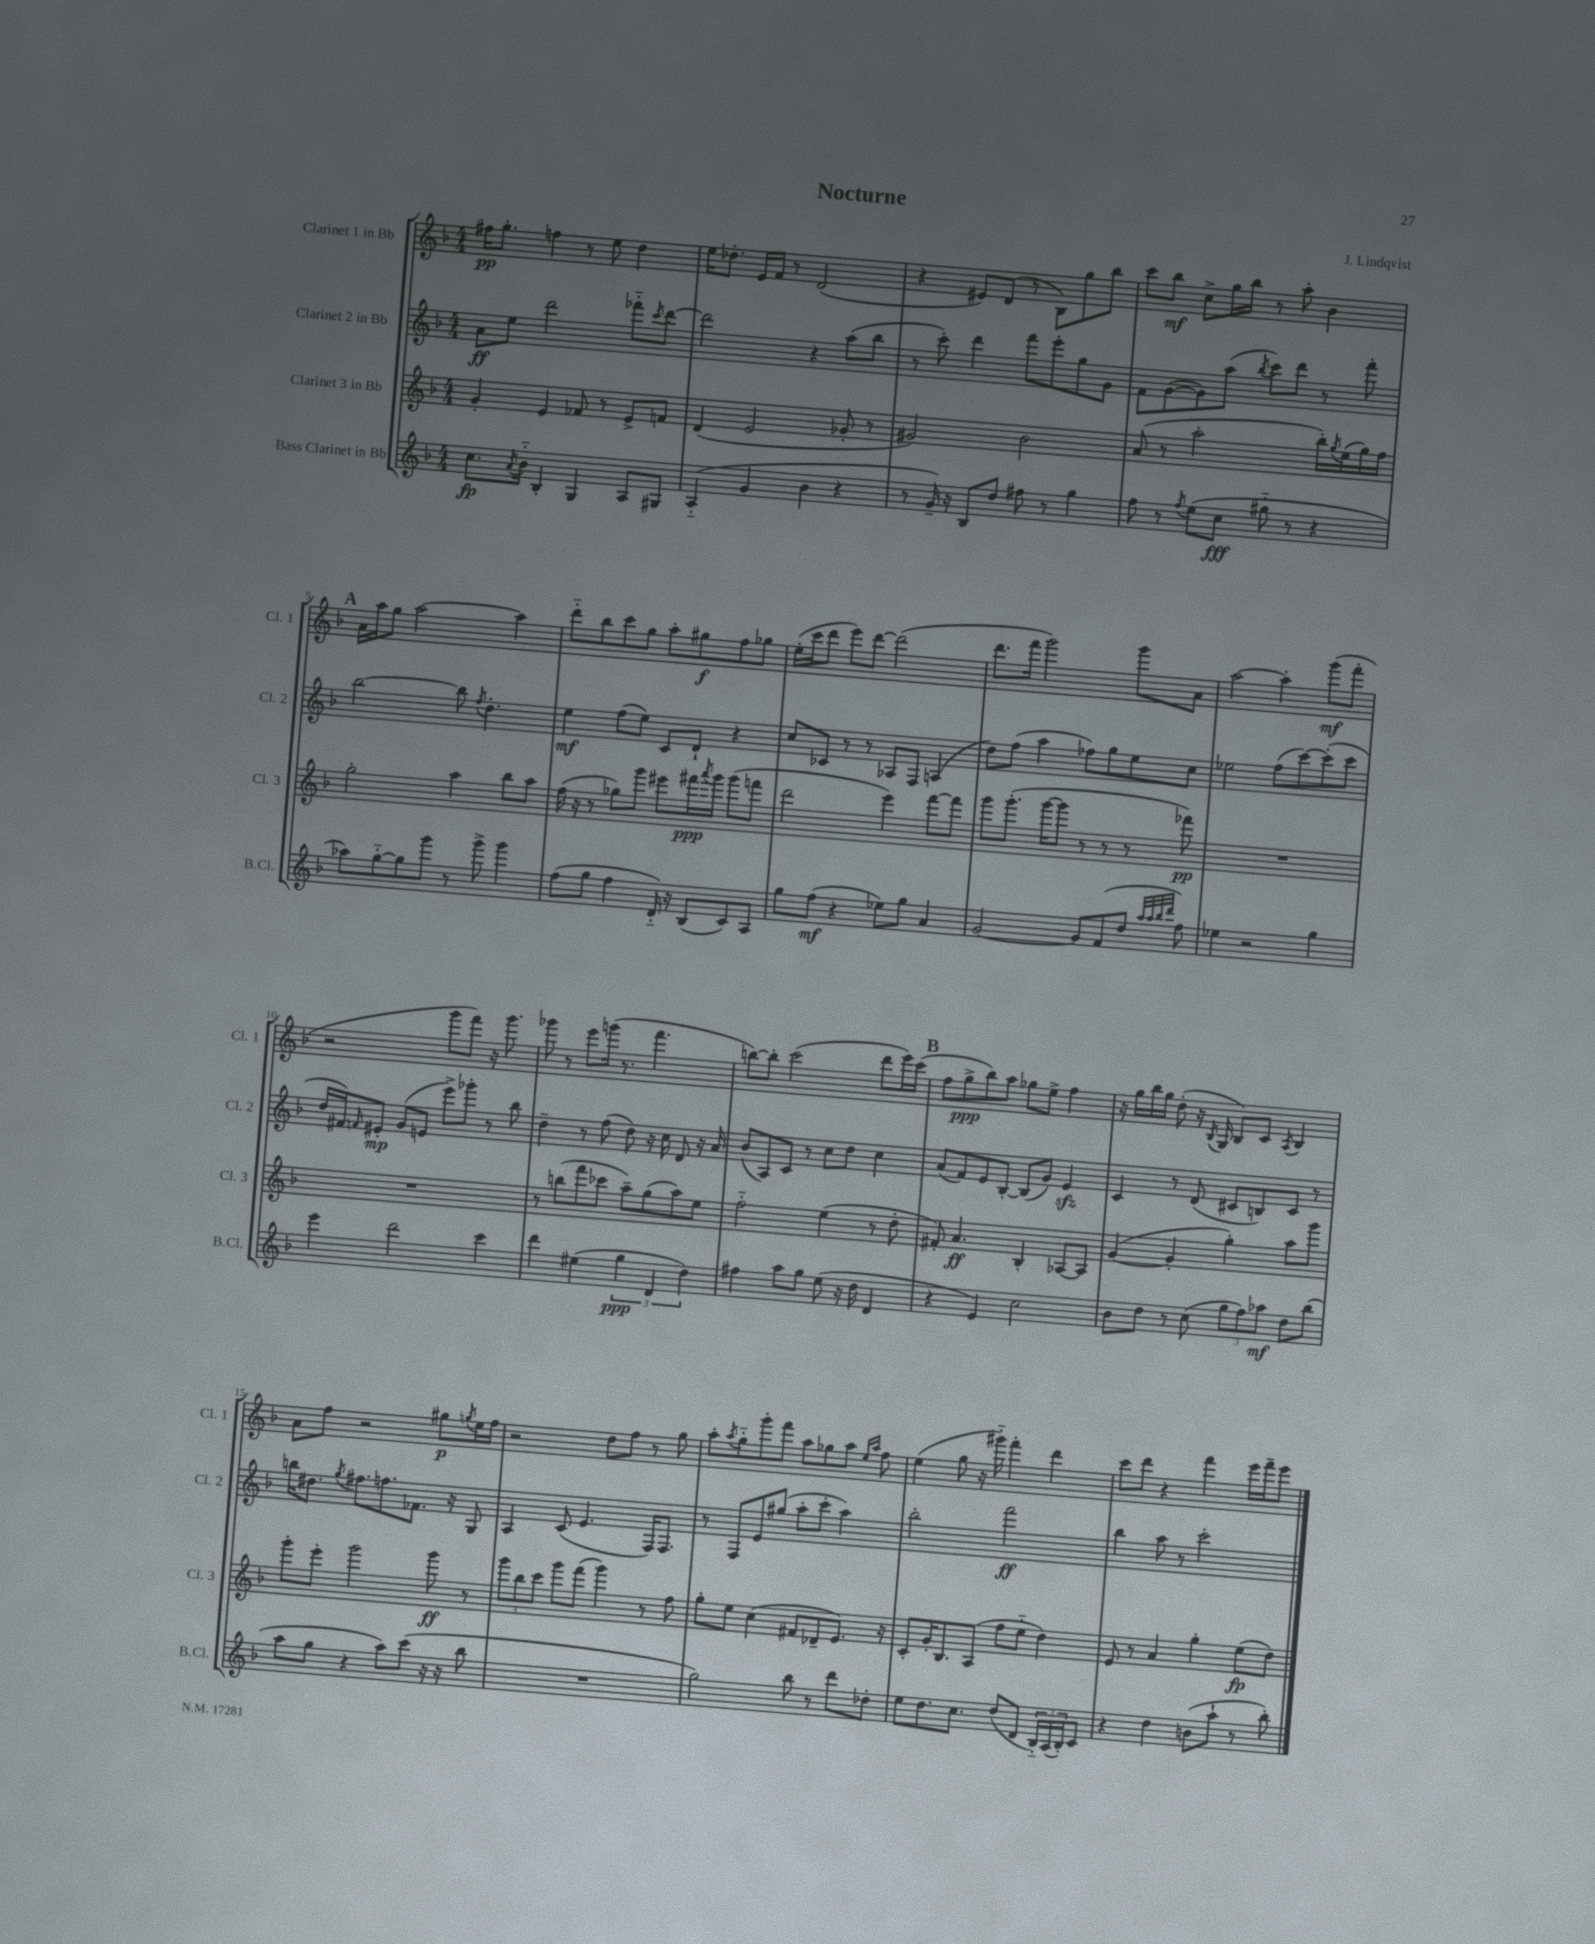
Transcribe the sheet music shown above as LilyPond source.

\header { title = "Nocturne" composer = "J. Lindqvist" }
<<
\new StaffGroup <<
\new Staff = "s0" \with { instrumentName = "Clarinet 1 in Bb" shortInstrumentName = "Cl. 1" } {
    \clef treble \key f \major \numericTimeSignature \time 4/4
    fis''16\pp g''8.-. f''4 r8 e''8 d''4 |
    e''16 des''8.-. e'16 f'16 r8 d'2( |
    r4 eis'8) d'8( r8 bes8) g''8 bes''8 |
    c'''8 bes''8\mf c''8-> g''16 bes''16 r8 a''8-. bes'4 |
    \mark \markup { \bold "A" } a'16 a''16 g''8 a''2~ a''4 |
    d'''8-_ bes''8 c'''8 g''8 a''8-. gis''8\f f''8 ges''8 |
    e''16-.( c'''16 d'''8 e'''8) d'''8~ d'''2( |
    d'''8. f'''16 g'''2) g'''8 a'8 |
    a''2~ a''4-. g'''8\mf( f'''8-. |
    r2 g'''8 f'''8) r16 g'''8. |
    ges'''8 r8 e'''8 g'''16( r8. f'''4. |
    b''8~) b''8-. c'''2( d'''8 e'''16) c'''16( |
    \mark \markup { \bold "B" } f''8 g''8->\ppp bes''8) a''8 ges''8 e''8-> f''4 |
    r16 g''16 bes''16 g''16 d''8-.( r16 \acciaccatura { bes8 } g16 bes8) c'8 \acciaccatura { a8 } bes4 |
    a'8 f''8 r2 gis''8\p \acciaccatura { g''8 } e''16 f''16 |
    r2 d''8 f''8 r8 g''8 |
    a''8-. \acciaccatura { a''8 } g''8-_ g'''8-. f'''8 a''8 ges''8 a''8 \grace { e''16 a''16 } f''8 |
    e''4( g''8 r16 gis'''16-_) f'''4-. d'''4 |
    c'''8 d'''8 r4 f'''4 e'''16 f'''16-- e'''8 \bar "|." |
}
\new Staff = "s1" \with { instrumentName = "Clarinet 2 in Bb" shortInstrumentName = "Cl. 2" } {
    \clef treble \key f \major \numericTimeSignature \time 4/4
    a'8\ff e''8 d'''2 fes'''8-_ \acciaccatura { c'''8 } d'''8~ |
    d'''2 r4 a''8( bes''8 |
    r8 c'''8-.) d'''4 f'''8 e'''8-. g''8 g'8 |
    f'8 g'8~( g'8) a''8( \acciaccatura { bes''8 } c'''8) d'''8 r8 f'''8-. |
    \mark \markup { \bold "A" } bes''2~ bes''8 \acciaccatura { f''8 } d''4.-. |
    e''4\mf f''8( e''8) c'8 d'8-! r4 |
    c''8 ces'8 r8 r8 aes8 f8 a4( |
    d''8) f''8( a''4 fes''8) g''8 e''8 c''8 |
    ees''2 f''8( c'''8~) c'''8-.( c'''8 |
    d''16 fis'16) \grace { f'16 } eis'8-.\mp g'8( e'8 e'''8->) ges'''8-. r8 bes''8 |
    d''4-- r8 f''8( d''8) r16 c''16 d'8 r16 a'16 |
    bes'8( a8) c'8 r8 c''8 d''8 c''4 |
    \mark \markup { \bold "B" } a'8( f'8) e'8 bes8~-. bes8( g'8) e'4\sfz |
    c'4 r8 d'8( cis'8 b8) cis'8 r8 |
    b''16 dis''8. \acciaccatura { g''8 } fis''8. f''8. fes'8. r16 g8 |
    a4 c'8( e'4. f16) f8. |
    r8 f8 e'8 gis''8( a''8-. c'''8-. a''4) |
    bes''2-. f'''2\ff |
    bes''4 a''8 r8 c'''2-. \bar "|." |
}
\new Staff = "s2" \with { instrumentName = "Clarinet 3 in Bb" shortInstrumentName = "Cl. 3" } {
    \clef treble \key f \major \numericTimeSignature \time 4/4
    g'4-. e'4 fes'8 r8 e'8-> f'8 |
    d'4( e'2 ges'8-. r8 |
    gis'2) bes'2 |
    a'8( r8 a''2-. bes''16-.) \acciaccatura { g''8 } e''16( g''16) f''16 |
    \mark \markup { \bold "A" } g''2-. a''4 bes''8 a''8 |
    f''16( r16 r8 ges''8) g'''8 eis'''8 fis'''16\ppp \acciaccatura { a'''8 } g'''16 g'''8( f'''8 |
    d'''2 e'''4) f'''8~ f'''8 |
    g'''8 g'''8.-.( g'''16~ g'''8 r8 r8 r8 fes'''8\pp) |
    R1 |
    R1 |
    r8 b''8( f'''8 ces'''8 a''8--) g''8( a''8) e''8 |
    f''2-_ e''4( r8 d''8-. |
    \mark \markup { \bold "B" } fis'8-.) a'4.\ff bes4-. aes8~ aes8 |
    g'4~( g'4-. g''4-.) a''8 g'''8 |
    g'''8-. e'''8-. g'''2 g'''8\ff r8 |
    \tuplet 3/2 { g'''8 bes''8 c'''8 } g'''8 f'''8( g'''4) r8 f''8 |
    g''8-. e''8 c''4( fis'8 des'8-- e'8.) r16 |
    c'8-. g'16-. bes8. a8( f''8 e''8-_ d''4) |
    e'8 r8 a'4 g''4-. e''8\fp( d''8) \bar "|." |
}
\new Staff = "s3" \with { instrumentName = "Bass Clarinet in Bb" shortInstrumentName = "B.Cl." } {
    \clef treble \key f \major \numericTimeSignature \time 4/4
    c''8.\fp \acciaccatura { a'8 } bes'16-_ bes4-. g4 a8 gis8 |
    a4-_( g'4 bes'4 r4 |
    r8 g'16--) r16 bes8 d''8 fis''8 r8 g''4 |
    f''8 r8 \acciaccatura { f''8 } e''8( c''8\fff gis''8-_ r8 r4 |
    \mark \markup { \bold "A" } aes''8) g''8~-_ g''8 g'''8 r8 g'''8-> g'''4 |
    f''8( g''8 f''4 d'16-_) r16 bes8( c'8) a8 |
    g''8 f''8\mf( r4 ees''8) g''8 a'4 |
    g'2~ g'8 f'8( d''8 \grace { a''32 a''32 bes''32 d'''32 } f''8) |
    ees''4 r2 g''4 |
    e'''4 d'''2 c'''4 |
    d'''4 eis''4( \tuplet 3/2 { g''4\ppp d'4 d''4) } |
    fis''4 a''8 g''8 e''8( r16 d''16 d'4 |
    \mark \markup { \bold "B" } r4 e'4) c''2 |
    bes'8 d''8 r8 c''8( \tuplet 3/2 { g''8 f''8) aes''8\mf } d''8 bes''8( |
    a''8 g''8 r4 a''8) c'''8( r16 r16 bes''8 |
    R1 |
    g''2) bes''8 r8 d'''8 des''8-. |
    e''8 d''8. c''8. d''8( d'8 \tuplet 3/2 { bes16-_) a16( bes16-.) } c'8 |
    r4 d''4 b'8( a''8-! r8 bes''8-.) \bar "|." |
}
>>
>>
